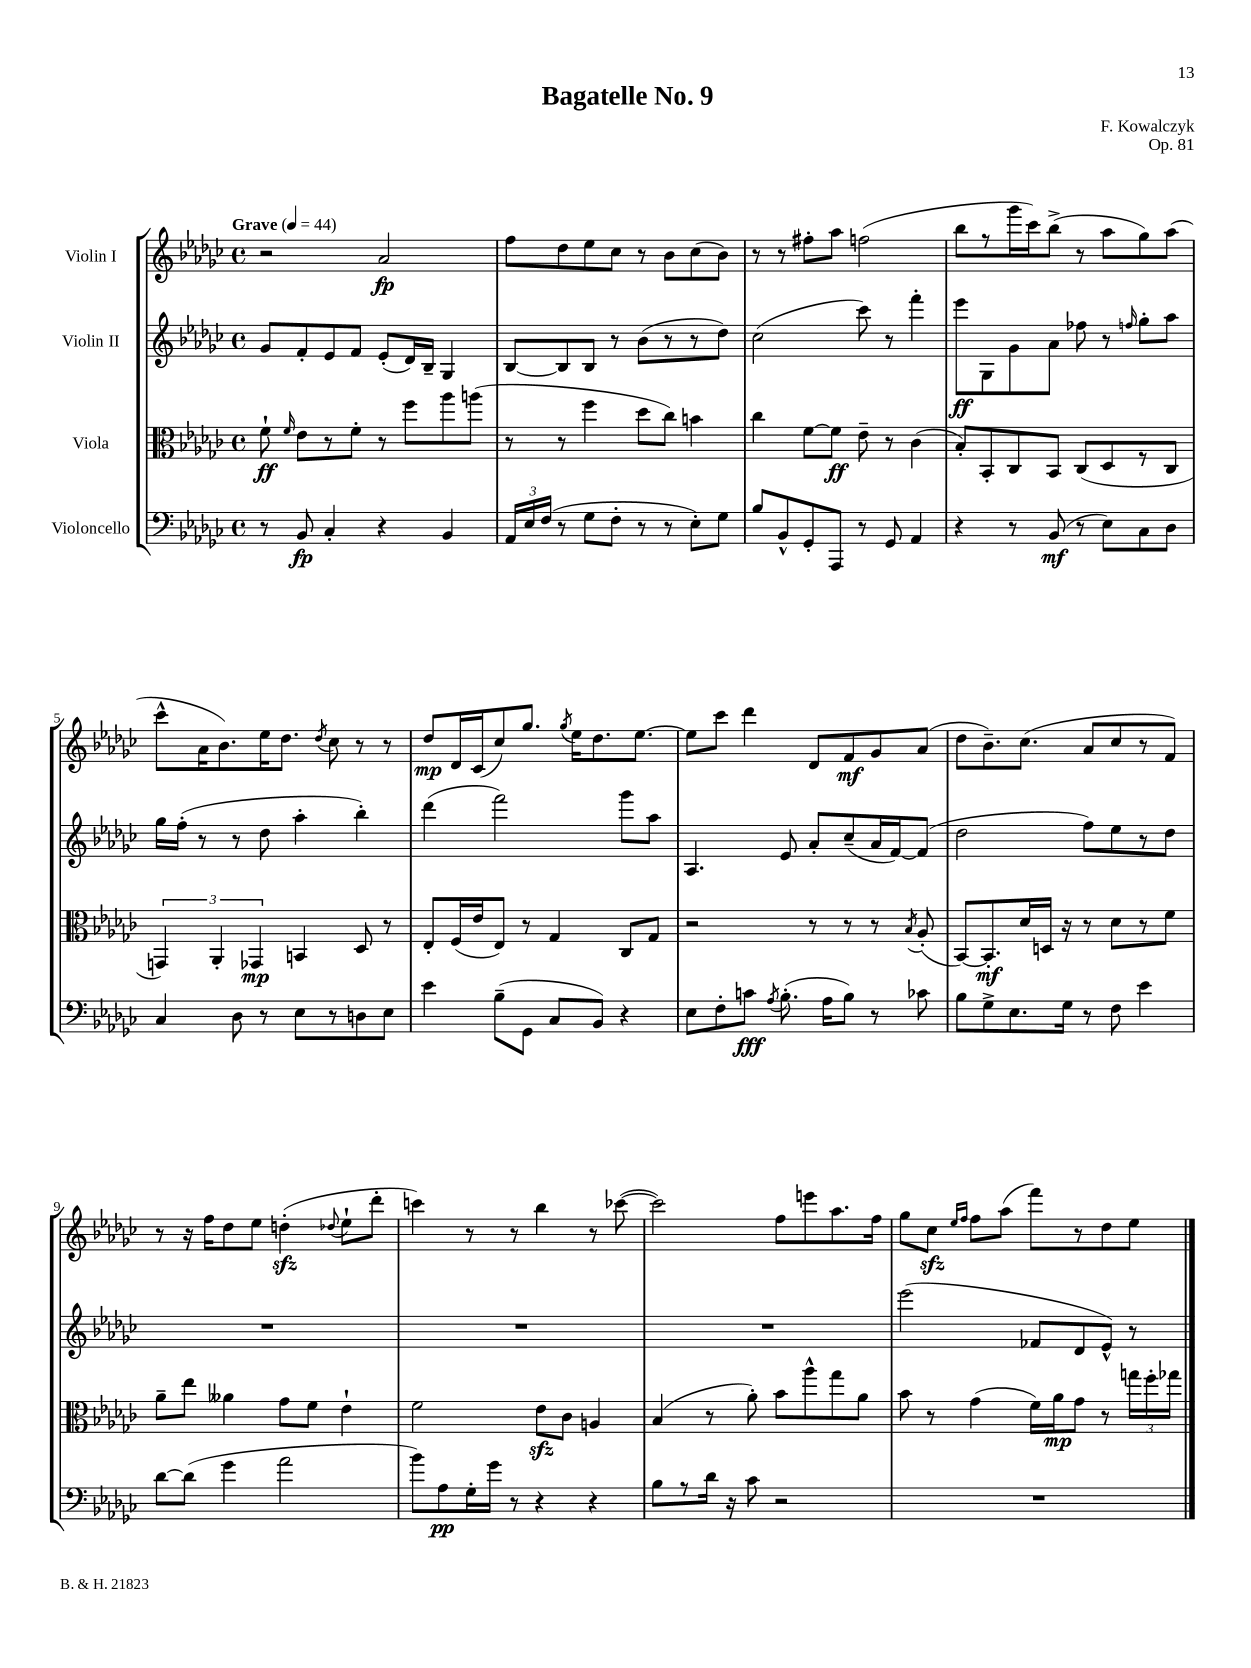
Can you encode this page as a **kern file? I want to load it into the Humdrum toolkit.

**kern	**kern	**kern	**kern
*staff4	*staff3	*staff2	*staff1
*clefF4	*clefC3	*clefG2	*clefG2
*k[b-e-a-d-g-c-]	*k[b-e-a-d-g-c-]	*k[b-e-a-d-g-c-]	*k[b-e-a-d-g-c-]
*M4/4	*M4/4	*M4/4	*M4/4
*met(c)	*met(c)	*met(c)	*met(c)
*MM44	*MM44	*MM44	*MM44
8r	8f`	8g-	2r
.	16qqf	.	.
8BB-	8e-	8f'	.
4C-'	8r	8e-	.
.	8f'	8f	.
4r	8r	(8e-'	2a-
.	8ff	16d-)	.
.	.	16B-~	.
4BB-	8aa-	4G-	.
.	(8aa	.	.
=	=	=	=
24AA-	8r	[8B-	8ff
24E-	.	.	.
(24F	.	.	.
8r	8r	8B-]	8dd-
8G-	4ff	8B-	8ee-
8F'	.	8r	8cc-
8r	8dd-	(8b-	8r
8r	8cc-)	8r	8b-
8E-')	4b	8r	(8cc-
8G-	.	8dd-)	8b-)
=	=	=	=
8B-	4cc-	(2cc-	8r
8BB-^^	.	.	8r
8GG-'	[8f	.	8ff#'
8AAA-	8f]	.	8aa-
8r	8e-~	8ccc-)	(2ff
8GG-	8r	8r	.
4AA-	(4c-	4fff'	.
=	=	=	=
4r	8B-')	8eee-	8bb-
.	8BB-'	8G-	8r
8r	8C-	8g-	16ggg-
.	.	.	16ccc-)
(8BB-	8BB-	8a-	(8bb-^
8r	(8C-	8ff-	8r
8E-)	8D-	8r	8aa-
.	.	16qqff	.
8C-	8r	8gg-'	8gg-)
8D-	8C-	8aa-	(8aa-
=	=	=	=
4C-	6GG)	16gg-	8ccc-^^
.	.	(16ff'	.
.	.	8r	16a-
.	6AA-'	.	.
.	.	.	8.b-)
8D-	.	8r	.
.	6GG-	.	.
8r	.	8dd-	16ee-
.	.	.	8.dd-
8E-	4BB	4aa-'	.
.	.	.	8qdd-
8r	.	.	8cc-
8D	8D-	4bb-')	8r
8E-	8r	.	8r
=	=	=	=
4e-	8E-'	(4ddd-	8dd-
.	(16F	.	16d-
.	16e-	.	(16c-
(8B-~	8E-)	2fff)	8cc-)
8GG-	8r	.	8.gg-
8C-	4G-	.	.
.	.	.	8qgg-
.	.	.	16ee-
8BB-)	.	.	8.dd-
4r	8C-	8ggg-	.
.	.	.	[8.ee-
.	8G-	8aa-	.
=	=	=	=
8E-	2r	4.A-	8ee-]
8F'	.	.	8ccc-
8c	.	.	4ddd-
8qA-	.	.	.
(8.B-'	.	8e-	.
.	8r	8a-'	8d-
16A-	.	.	.
8B-)	8r	(8cc-~	8f
8r	8r	16a-	8g-
.	.	[16f)	.
.	8qB-	.	.
8c-	(8A-'	(8f]	(8a-
=	=	=	=
8B-	[8BB-)	2dd-	8dd-
8G-^	8.BB-']	.	8.b-~)
8.E-	.	.	.
.	16d-	.	(8.cc-
.	16D	.	.
16G-	16r	.	.
8r	8r	8ff)	8a-
8F	8d-	8ee-	8cc-
4e-	8r	8r	8r
.	8f	8dd-	8f)
=	=	=	=
[8d-	8a-~	1r	8r
(8d-]	8ee-	.	16r
.	.	.	16ff
4g-	4a--	.	8dd-
.	.	.	8ee-
2a-	8g-	.	(4dd'
.	8f	.	.
.	.	.	8qqdd-
.	4e-`	.	8ee-`
.	.	.	8ddd-'
=	=	=	=
8b-)	2f	1r	4ccc)
8A-	.	.	.
16G-'	.	.	8r
16g-	.	.	.
8r	.	.	8r
4r	8e-	.	4bb-
.	8c-	.	.
4r	4A	.	8r
.	.	.	([8ccc-
=	=	=	=
8B-	(4B-	1r	2ccc-])
8r	.	.	.
16d-	8r	.	.
16r	.	.	.
8c-	8a-')	.	.
2r	8b-	.	8ff
.	8aa-^^	.	8eee
.	8gg-	.	8.aa-
.	8a-	.	.
.	.	.	16ff
=	=	=	=
1r	8b-	(2eee-	8gg-
.	8r	.	8cc-
.	.	.	16qqee-
.	.	.	16qqff
.	(4g-	.	8ff
.	.	.	(8aa-
.	16f)	8f-	8fff)
.	16a-	.	.
.	8g-	8d-	8r
.	8r	8e-^^)	8dd-
.	24gg	8r	8ee-
.	24ff'	.	.
.	24gg-	.	.
==	==	==	==
*-	*-	*-	*-
